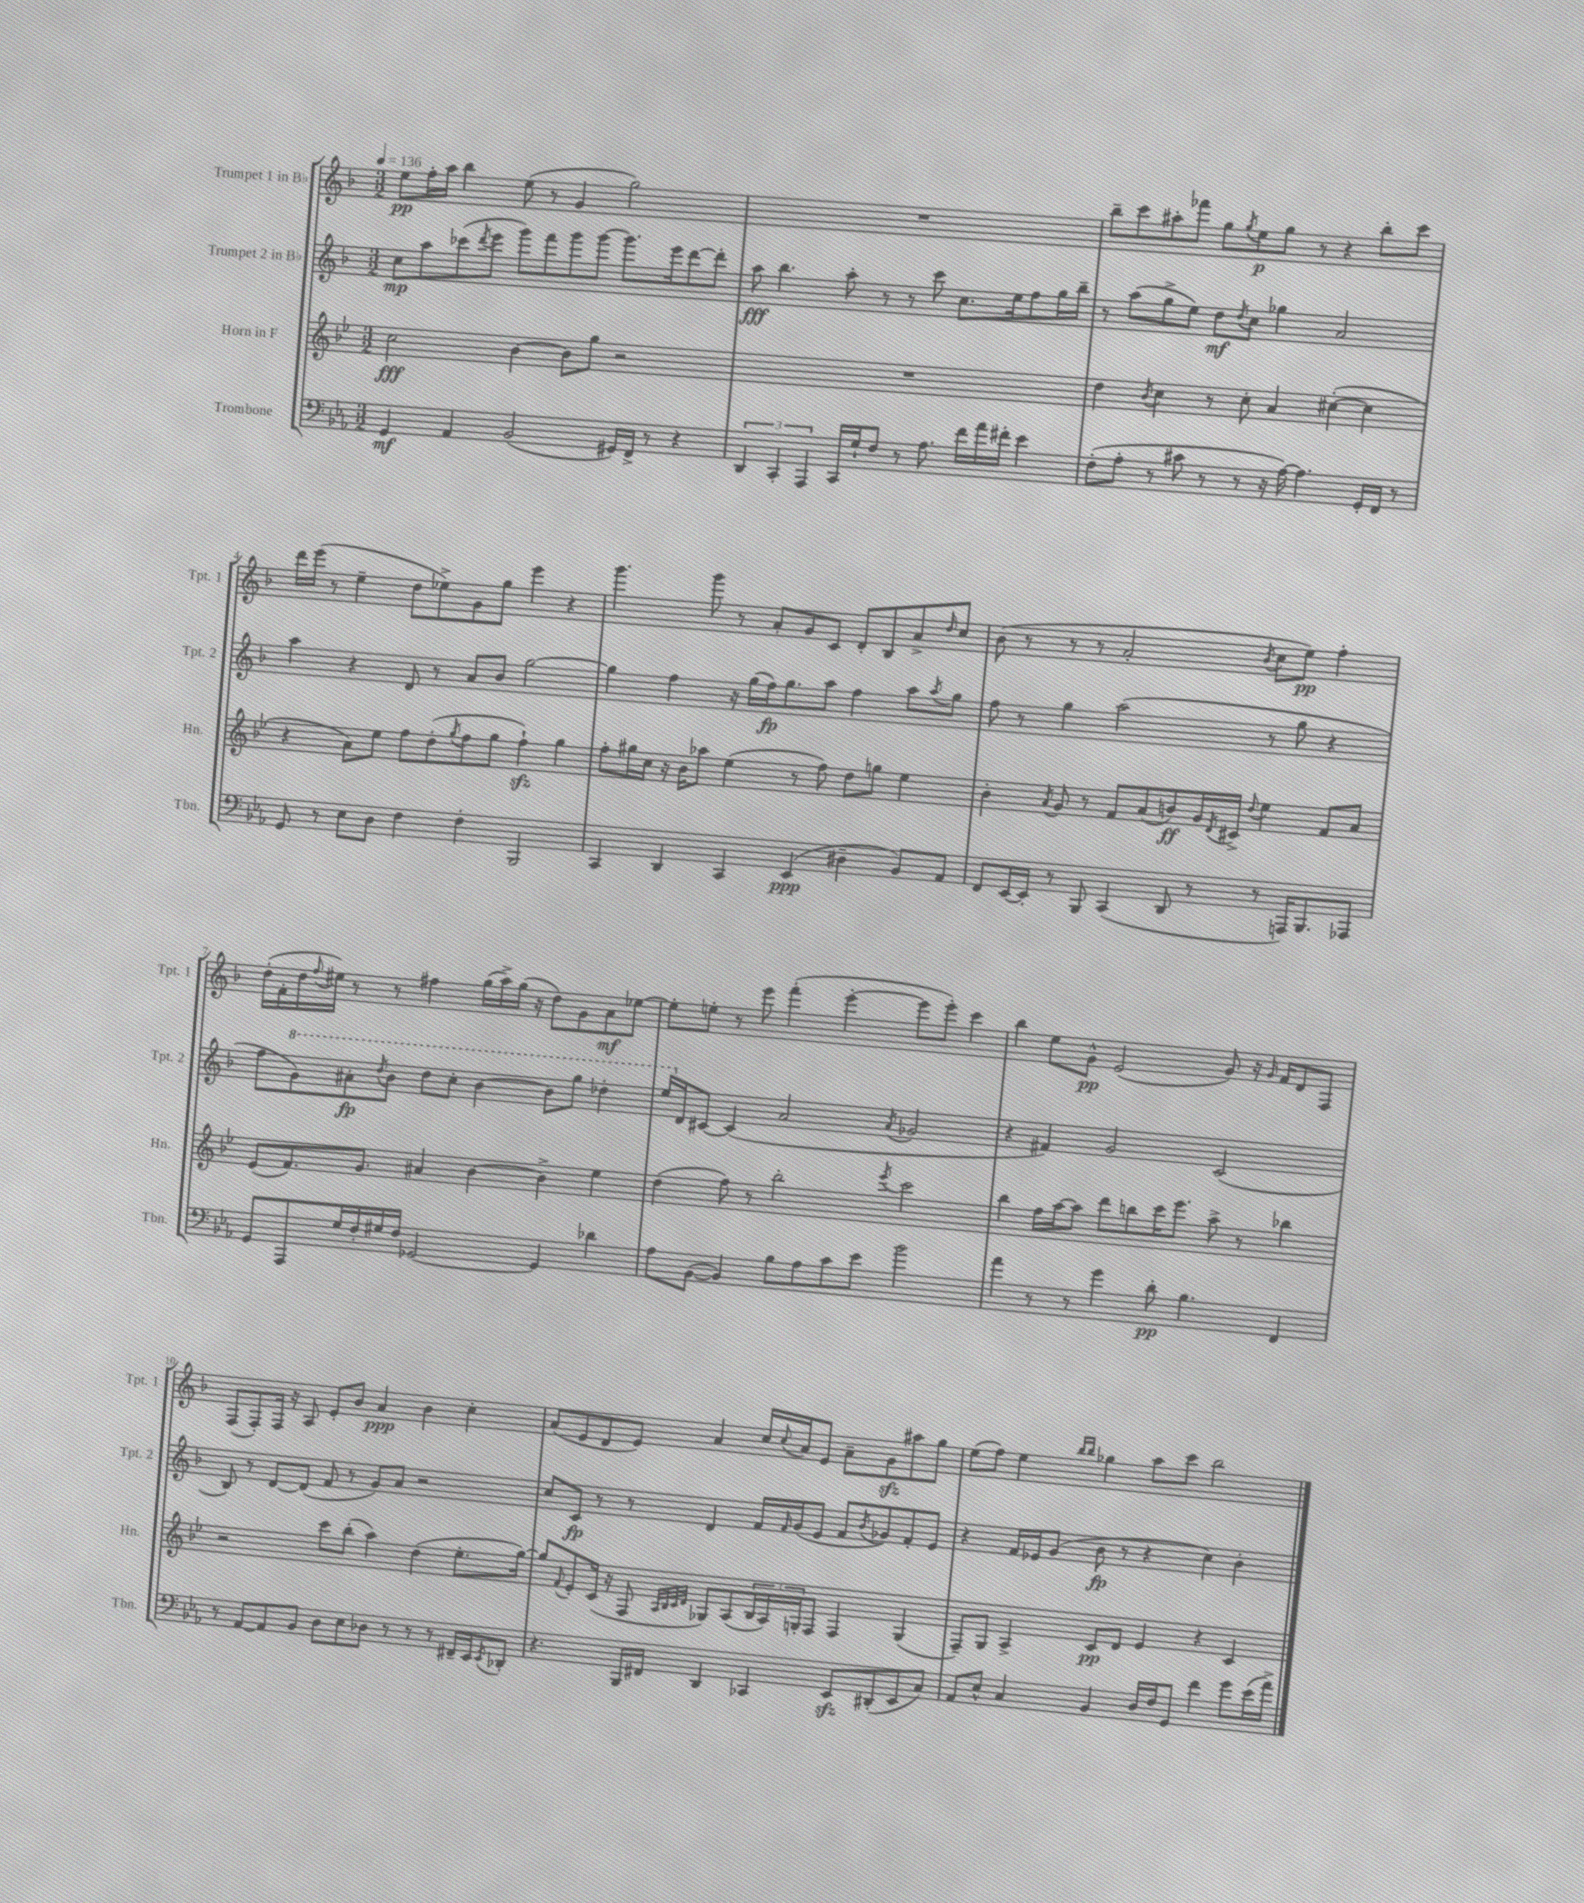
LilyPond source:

<<
\new StaffGroup <<
\new Staff = "s0" \with { instrumentName = "Trumpet 1 in Bb" shortInstrumentName = "Tpt. 1" } {
    \clef treble \key f \major \numericTimeSignature \time 3/2 \tempo 4 = 136
    e''8\pp f''16-. a''16 bes''4 e''8( r8 g'4 g''2) |
    R1. |
    bes''8-- c'''8 ais''8-. fes'''8 g''8 \acciaccatura { g''8 } e''8\p g''8 r8 r4 bes''8-. c'''8 |
    d'''16 e'''16( r8 e''4-- d''8 ees''8->) g'8 g''8 e'''4 r4 |
    g'''4. g'''8 r8 a'8-. g'8 c'8 d'8-. bes8 a'8-> \grace { d''16 } c''8 |
    bes'8( r8 r8 r8 a'2-. \acciaccatura { bes'8 } c''8 e''8\pp) f''4-. |
    d''16-.( f'16-. d''16 \appoggiatura { f''8 } eis''16) r8 r8 fis''4 g''16( a''16->) g''16( r16 d''8) g'8 a'8\mf ees''8~ |
    ees''8-. e''8-. r8 e'''8 f'''4-.( e'''4~-. e'''8 e'''8-.) c'''4 |
    bes''4 e''8 g'8-^\pp e'2( g'8) r16 \grace { g'16 } f'16 d'8 f8 |
    f8( f8-.) f16 r16 a8 e'8-. bes'8 a'4\ppp bes'4 c''4-. |
    a'8( e'8 d'8 e'8) a'4 c''16 \appoggiatura { c''8 } a'16 e'8 a'8-- g'8\sfz ais''8 g''8 |
    e''8( f''8) e''4 \grace { bes''16 bes''16 } ges''4 a''8 c'''8 bes''2 \bar "|." |
}
\new Staff = "s1" \with { instrumentName = "Trumpet 2 in Bb" shortInstrumentName = "Tpt. 2" } {
    \clef treble \key f \major \numericTimeSignature \time 3/2
    c''8\mp a''8 ces'''8( \acciaccatura { d'''8 } e'''8 g'''8) f'''8 g'''8 g'''8~ g'''8. e'''16 d'''8~ d'''8-. |
    a''8\fff bes''4. a''8-. r8 r8 c'''8 c''8. e''16 f''8 g''16 bes''16-- |
    r8 a''8( g''8-> e''8) d''8\mf \acciaccatura { d''8 } c''8 ges''4 a'2 |
    a''4 r4 d'8 r8 a'8 bes'8 g''2~ |
    g''4 f''4 r16 g''16( f''16\fp) g''8. a''8 f''4 a''8 \acciaccatura { a''8 } g''8 |
    f''8 r8 g''4 a''2( r8 g''8 r4 |
    f''8 \ottava #1 g''8) ais''8-.\fp \acciaccatura { d'''8 } bes''8 d'''8 c'''8-. bes''4~ bes''8 g'''8 des'''4-. |
    e'''16 \ottava #0 d'16 cis'8~ cis'4( a'2 \acciaccatura { a'8 } ges'2 |
    r4 fis'4) g'2 c'2( |
    bes8) r8 d'8~ d'8( f'8 r8 g'8) a'8 r2 |
    c''8 c'8\fp r8 r8 d'4 f'16 \grace { f'16 } g'16( e'8 f'8 \acciaccatura { bes'8 } ges'8) f'8-. e'8 |
    r4 f'16 ees'16 g'8( bes'8\fp r8 r4 c''4) bes'4-. \bar "|." |
}
\new Staff = "s2" \with { instrumentName = "Horn in F" shortInstrumentName = "Hn." } {
    \clef treble \key bes \major \numericTimeSignature \time 3/2
    c''2\fff bes'4~ bes'8 g''8 r2 |
    R1. |
    d''4 \acciaccatura { bes'8 } c''4 r8 c''8-. a'4 cis''4~-.( cis''4 |
    r4 a'8) ees''8 f''8 d''8-.( \acciaccatura { g''8 } f''8 g''8 f''4-!\sfz) g''4 |
    f''8-. gis''16 c''16 r16 bes'16 aes''8 ees''4( r8 f''8) d''8 g''8 ees''4 |
    bes'4-. \acciaccatura { a'8 } g'8 r8 f'8 a'8( b'8\ff) g'16 \acciaccatura { d'8 } cis'16-> \appoggiatura { d''8 } ees''4 f'8 a'8 |
    ees'8( f'8.) g'8. ais'4 bes'4~ bes'4-> ees''4 |
    d''4( f''8) r8 bes''2-. \acciaccatura { ees'''8 } c'''2 |
    bes''4 f''16 a''16~ a''8 d'''8 b''8 c'''16 ees'''8. a''8-> r8 bes''4 |
    r2 c'''8 bes''8-.( a''4) d''4( ees''8.-. g''16~) |
    g''8 \appoggiatura { f'8 } ees'8-. c'16( r16 f8 \grace { a32 bes32 c'32 d'32 } ges8) a8( \tuplet 3/2 { bes16 a16) g16-. } f8 f4 g4( |
    f8--) g8 a4-> c'8\pp d'8 ees'4 r4 c'4 \bar "|." |
}
\new Staff = "s3" \with { instrumentName = "Trombone" shortInstrumentName = "Tbn." } {
    \clef bass \key ees \major \numericTimeSignature \time 3/2
    g,4\mf aes,4 bes,2( gis,16) f,16-> r8 r4 |
    \tuplet 3/2 { d,4 c,4-. aes,,4 } c,16 g16-! f8 r8 aes8. f'16 aes'16 fis'16-. ees'4 |
    f8-.( aes8-. r8 cis'8 r8 r8 r16 aes16~) aes4. g,16-. f,16 r8 |
    g,8 r8 ees8 d8 f4 f4-. bes,,2 |
    c,4 d,4 c,4 ees,4\ppp( dis4-- bes,8) aes,8 |
    f,8 ees,16~ ees,16-. r8 bes,,8 c,4( d,8 r8 r8 a,,16) bes,,8. aes,,8 |
    g,8 aes,,8 g16 f16-. gis16 f16 ges,2~ ges,4 des'4 |
    aes8 bes,8~( bes,4) bes8 aes8 c'8 ees'8 bes'2 |
    aes'4 r8 r8 g'4 d'8-.\pp bes4. f,4 |
    r8 aes,8~ aes,8 bes,8 d8 ees8 des8 r8 r8 r8 fis,16-- ees,16 \acciaccatura { ees,8 } des,8-. |
    r4. bes,,16 fis,16 d,4 ces,4 ees,8\sfz dis,8-.( ees,8 c8) |
    aes,8 ees8-^ c4 bes,4 d16 f16 g,8 f'4 g'8 ees'16( aes'16->) \bar "|." |
}
>>
>>
